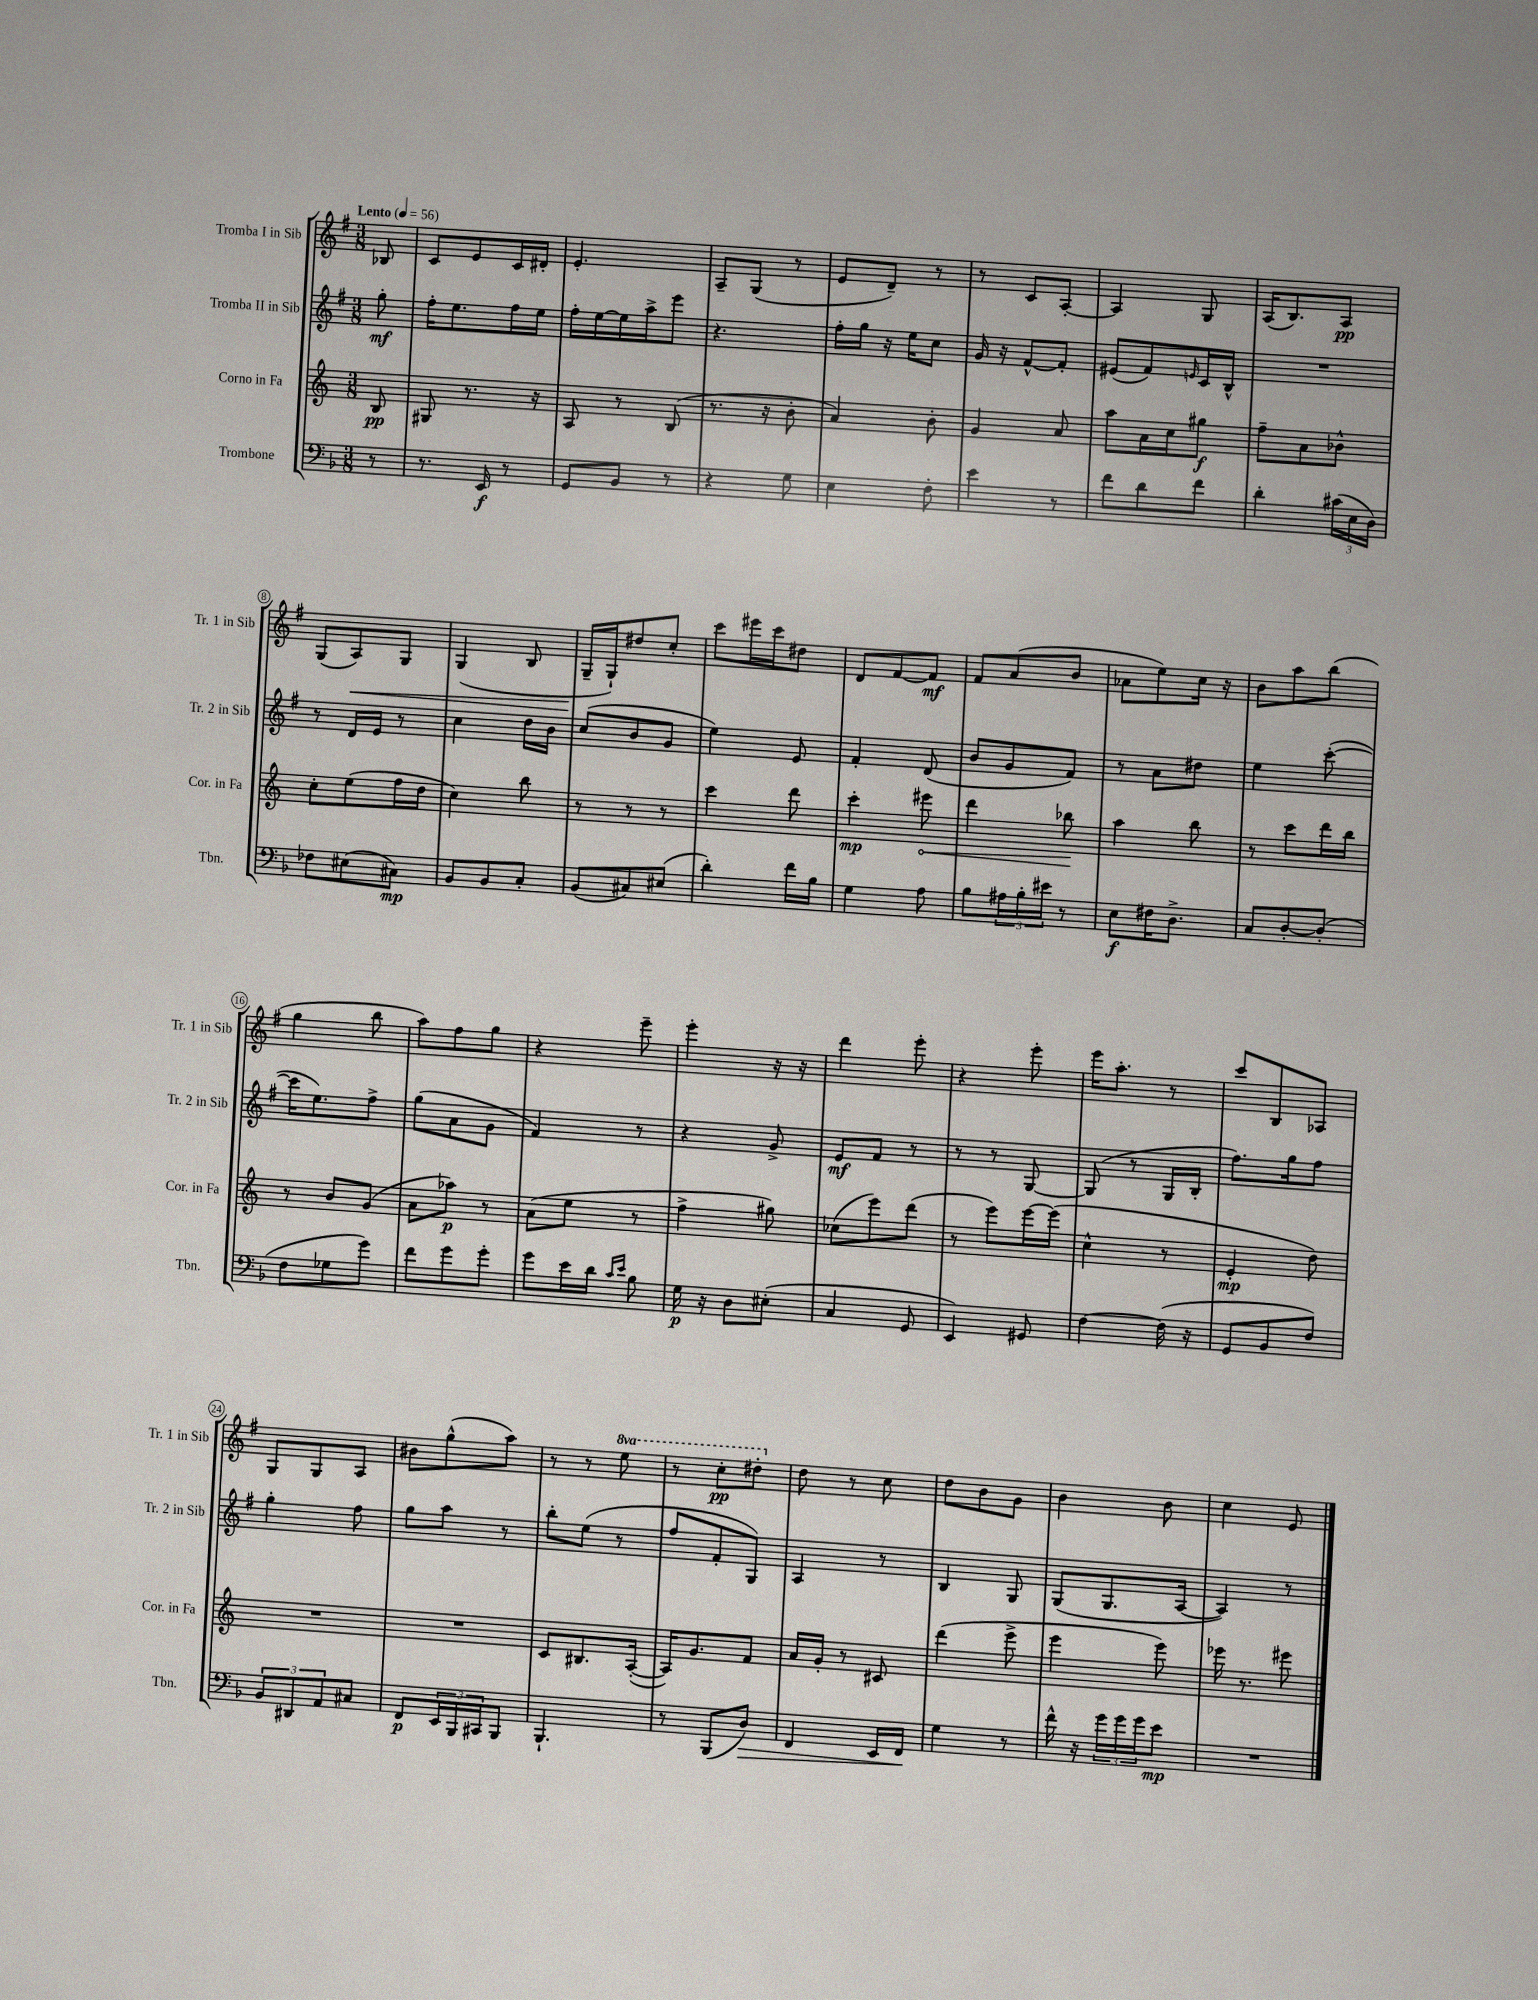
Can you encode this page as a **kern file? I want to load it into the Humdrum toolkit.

**kern	**kern	**kern	**kern
*staff4	*staff3	*staff2	*staff1
*clefF4	*clefG2	*clefG2	*clefG2
*k[b-]	*k[]	*k[f#]	*k[f#]
*M3/8	*M3/8	*M3/8	*M3/8
*MM56	*MM56	*MM56	*MM56
8r	8B	8gg'	8B-
=	=	=	=
8.r	8G#	16ff#'	8c
.	.	8.ee	.
.	8.r	.	8e
16EE	.	.	.
8r	.	16ff#	16c
.	16r	16ee	16d#'
=	=	=	=
8GG	8A	16ff#'	4.e'
.	.	[16ee	.
8BB-	8r	16ee]	.
.	.	16aa^	.
8r	(8B	8eee	.
=	=	=	=
4r	8.r	4.r	8A~
.	.	.	(8G
.	16r	.	.
8G	8b'	.	8r
=	=	=	=
4E	4a)	16ff#'	8e
.	.	16gg	.
.	.	16r	8d~)
.	.	16ee	.
8F'	8b'	8cc	8r
=	=	=	=
4e	4g	16g	8r
.	.	16r	.
.	.	[8f#^^	8c
8r	8a	8f#']	[8A'
=	=	=	=
8f	8aa	(8e#	4A]
8d	16a	8f#)	.
.	16cc	.	.
.	.	16qqe	.
8f	8gg#	16c	8G
.	.	16B^^	.
=	=	=	=
4d'	8ff~	4.r	(16A
.	.	.	8.B)
.	8a	.	.
(24c#	8b-^^	.	8A
24E	.	.	.
24D)	.	.	.
=	=	=	=
8F-	8cc'	8r	(8G
(8E#	(8ee	16d	8A)
.	.	16e	.
8C#)	16ff	8r	8G
.	16dd	.	.
=	=	=	=
8BB-	4cc)	4cc	(4G
8BB-	.	.	.
8C'	8bb	16dd	8B
.	.	16b	.
=	=	=	=
(8BB-	8r	(8cc	16G~
.	.	.	16G`)
8C#)	8r	8b	8dd#
(8E#	8r	8g	8cc'
=	=	=	=
4d')	4ccc	4ee)	8ccc
.	.	.	16eee#
.	.	.	16ccc
16f	8ddd	8e	8dd#
16B-	.	.	.
=	=	=	=
4G	4ccc'	4f#'	8d
.	.	.	[8f#
8A	8eee#	(8d	8f#]
=	=	=	=
8B-	4ddd	8b	8f#
24A#	.	8g	(8a
24B-'	.	.	.
24e#	.	.	.
8r	8bb-	8f#)	8b
=	=	=	=
8E	4aa	8r	8a-
16F#	.	8a	8ee)
8.D^	.	.	.
.	8bb	8dd#	16cc
.	.	.	16r
=	=	=	=
8C	8r	4ee	8b
[8D'	8ccc	.	8aa
(8D']	16ddd	([8ccc'	(8bb
.	16bb	.	.
=	=	=	=
8F	8r	16ccc]	4gg
.	.	8.ee)	.
8G-	8b	.	.
8g)	(8g	8ff#^	8bb
=	=	=	=
8f	8a	(8gg	8aa)
8g	8aa-)	8a	8ff#
8g'	8r	8g	8gg
=	=	=	=
8g	(8a	4f#)	4r
16e	8ee	.	.
16d	.	.	.
16qqc	.	.	.
16qqe	.	.	.
8B-	8r	8r	8eee~
=	=	=	=
16G	4ff^	4r	4eee'
16r	.	.	.
8D	.	.	.
(8E#'	8gg#)	8g^	16r
.	.	.	16r
=	=	=	=
4C	(8cc-	8e	4ddd
.	8eee)	8f#	.
8GG	(8ddd	8r	8eee'
=	=	=	=
4EE)	8r	8r	4r
.	8eee)	8r	.
8GG#	[16eee	[8G	8eee'
.	(16eee]	.	.
=	=	=	=
[4F	4cc^^	(8G]	16eee
.	.	.	8.aa'
.	.	8r	.
(16F]	8r	16G	8r
16r	.	16B'	.
=	=	=	=
8GG	4e'	8.ff#)	8ccc
8BB-	.	.	8B
.	.	16gg	.
8F)	8dd)	8ff#	8A-
=	=	=	=
12BB-	4.r	4gg'	8G
12DD#	.	.	.
.	.	.	8G
12AA	.	.	.
8C#	.	8ff#	8A
=	=	=	=
8FF	4.r	8gg	8b#
24EE	.	8aa	(8gg^^
24BBB-	.	.	.
24CC#	.	.	.
8BBB-	.	8r	8aa)
=	=	=	=
4.BBB-`	8c	8bb'	8r
.	8.B#	(8ee	8r
.	.	8r	8eee
.	([16A'	.	.
=	=	=	=
8r	16A])	8ff#	8r
.	8.g	.	.
(8BBB-	.	8f#'	8ccc'
8D)	8f	8G)	8ddd#'
=	=	=	=
4FF	16a	4A	8dd
.	16g'	.	.
.	8r	.	8r
16EE	8c#	8r	8cc
16FF	.	.	.
=	=	=	=
4G	(4ddd	4B	8dd
.	.	.	8b
8r	8eee^	8G	8g
=	=	=	=
16f^^	4eee	(8G	4b
16r	.	.	.
24g	.	8.G	.
24g	.	.	.
24g	.	.	.
8e	8eee)	.	8b
.	.	[16A	.
=	=	=	=
4.r	16eee-	4A])	4cc
.	8.r	.	.
.	8eee#	8r	8e
==	==	==	==
*-	*-	*-	*-
